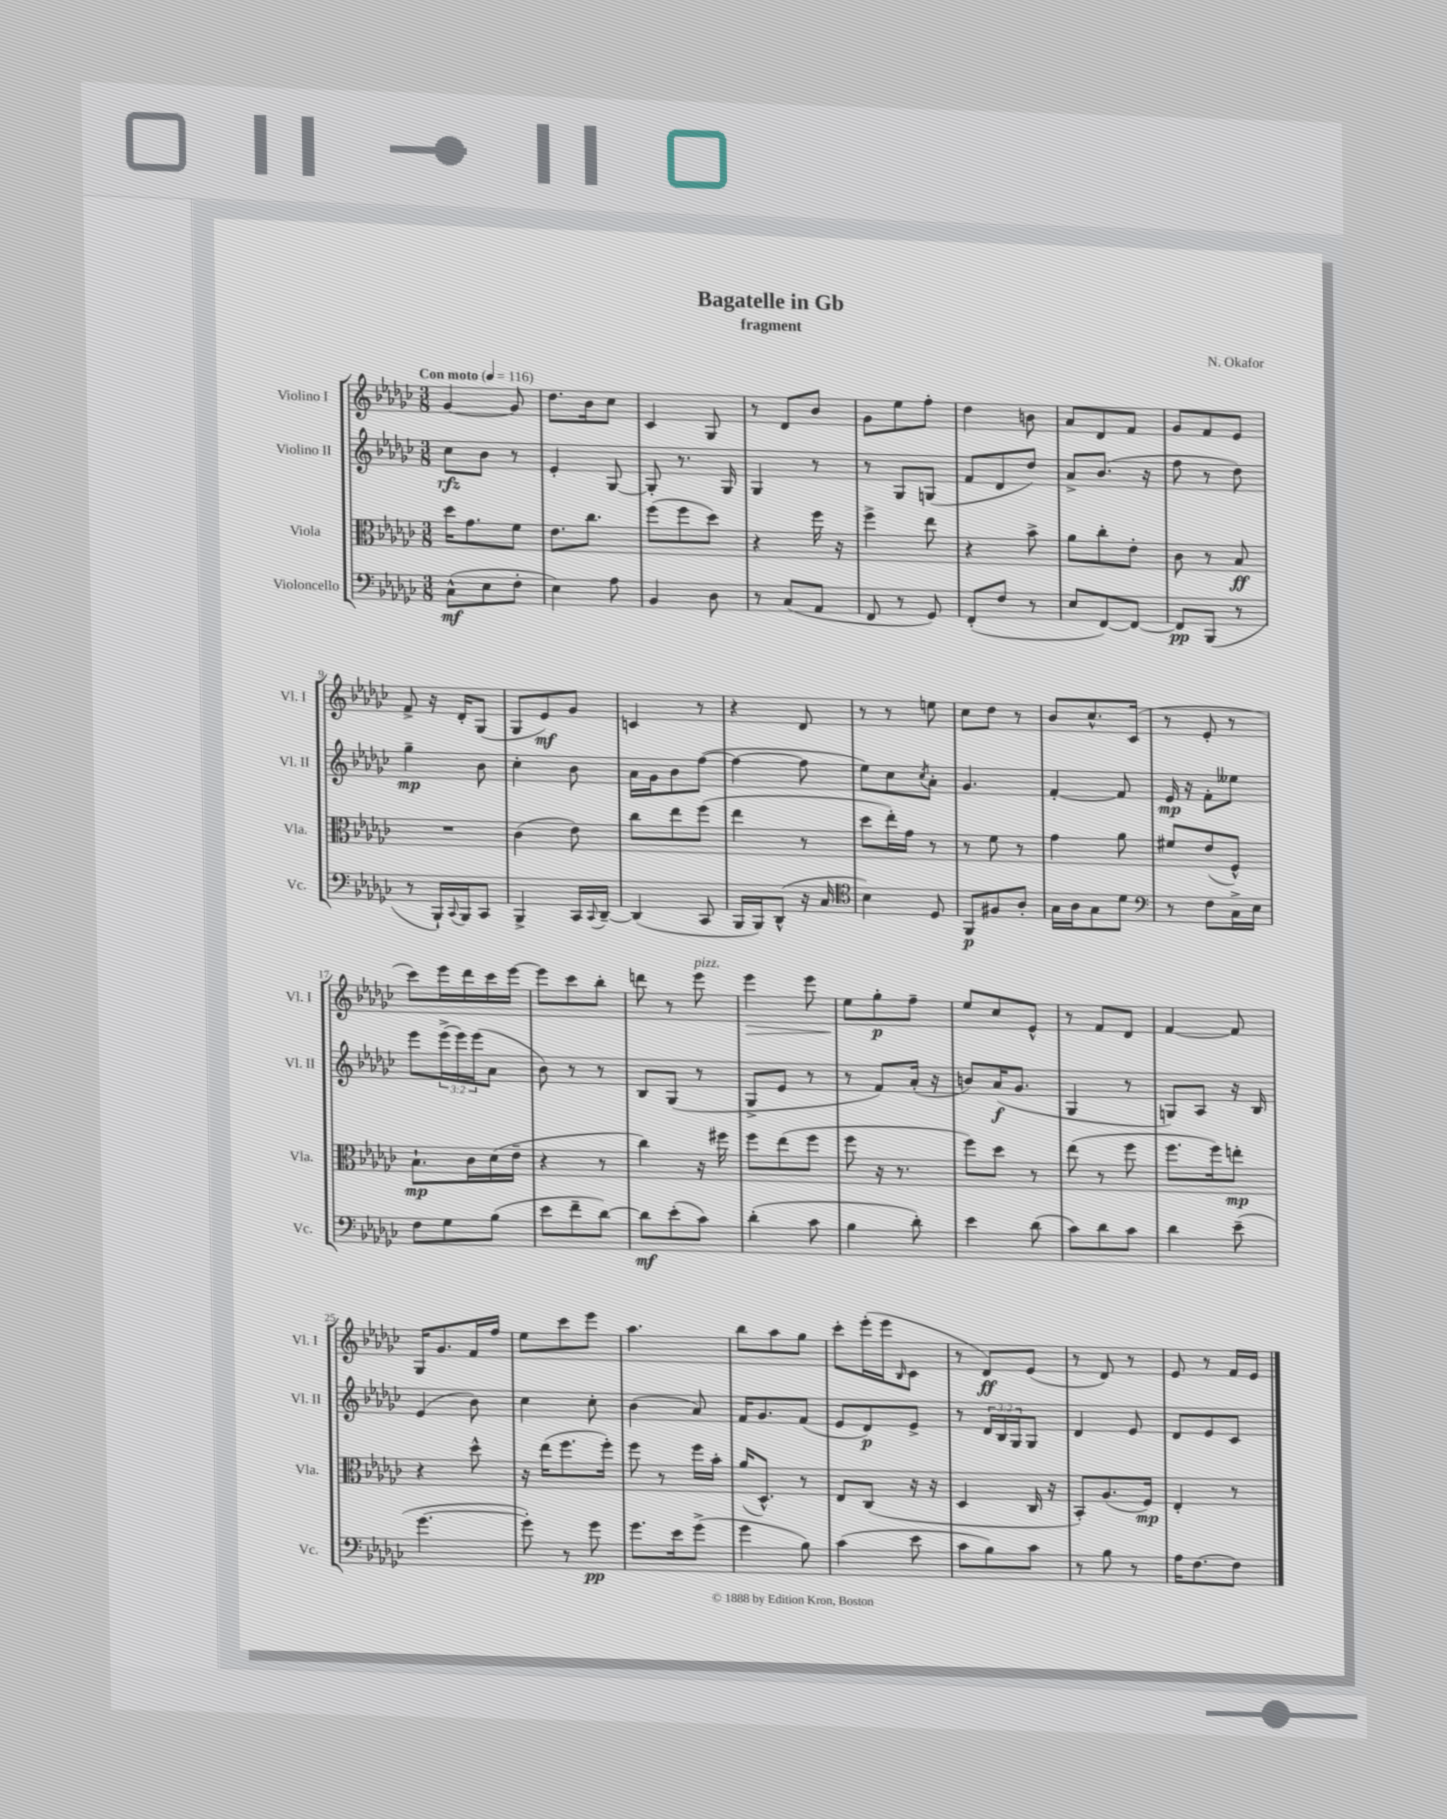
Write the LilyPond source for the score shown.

\header { title = "Bagatelle in Gb" composer = "N. Okafor" subtitle = "fragment" }
<<
\new StaffGroup <<
\new Staff = "s0" \with { instrumentName = "Violino I" shortInstrumentName = "Vl. I" } {
    \clef treble \key ges \major \numericTimeSignature \time 3/8 \tempo "Con moto" 4 = 116
    ges'4~ ges'8 |
    des''8. bes'16 ces''8 |
    ces'4 ges8 |
    r8 des'8 bes'8 |
    ges'8 ees''8 f''8-. |
    des''4 b'8 |
    aes'8 des'8 f'8 |
    ges'8 f'8 ees'8 |
    f'8-> r16 des'16-. ges8( |
    ges8 ees'8\mf) ges'8 |
    c'4 r8 |
    r4 des'8 |
    r8 r8 e''8 |
    ces''8 des''8 r8 |
    bes'8 ces''8.-^ ces'16( |
    r8 ees'8-. r8 |
    ces'''8) ees'''16 des'''16 ces'''16 ees'''16~ |
    ees'''8 ces'''8 bes''8-. |
    d'''8 r8 ees'''8^\markup { \italic "pizz." } |
    ees'''4\> ees'''8 |
    ees''8\! ges''8-.\p f''8-- |
    ees''8 ces''8 ees'8-^ |
    r8 f'8 des'8 |
    f'4~ f'8 |
    ges16 ges'8. f'16 f''16 |
    ees''8 ces'''8 ees'''8 |
    aes''4. |
    bes''8 aes''8 ges''8 |
    ces'''8-. ees'''16-.( ees'''16 \grace { bes16 } ces'8 |
    r8 des'8\ff) ees'8( |
    r8 des'8) r8 |
    ees'8 r8 f'16 ees'16 \bar "|." |
}
\new Staff = "s1" \with { instrumentName = "Violino II" shortInstrumentName = "Vl. II" } {
    \clef treble \key ges \major \numericTimeSignature \time 3/8 \override Staff.TupletNumber.text = #tuplet-number::calc-fraction-text
    ces''8\rfz bes'8 r8 |
    ees'4-. ges8~ |
    ges8-. r8. ges16 |
    ges4 r8 |
    r8 ges8 g8( |
    f'8 des'8 des''8) |
    aes'8-> bes'8.( r16 |
    f''8 r8 des''8) |
    ges''4--\mp bes'8 |
    ces''4-. bes'8 |
    aes'16 ges'16 bes'8 f''8~( |
    f''4~ f''8 |
    ees''8) ces''8 \acciaccatura { ces''8 } aes'8-. |
    ges'4. |
    f'4~-. f'8 |
    ees'16\mp r16 f'8-. eeses''8 |
    ees'''8 \tuplet 3/2 { ees'''16->( ees'''16) ees'''16( } aes'8 |
    bes'8) r8 r8 |
    bes8 ges8( r8 |
    ges8-> ees'8 r8 |
    r8 f'8) aes'16-.( r16 |
    b'8) aes'16\f( ges'8. |
    ges4 r8 |
    g8) aes8 r16 bes16 |
    ees'4( bes'8) |
    ces''4 ces''8-. |
    bes'4( aes'8) |
    f'16 ges'8. f'8( |
    ees'8 des'8\p) ees'8-> |
    r8 \tuplet 3/2 { des'16 bes16 ges16 } ges8 |
    des'4 ees'8 |
    des'8 ees'8 ces'8 \bar "|." |
}
\new Staff = "s2" \with { instrumentName = "Viola" shortInstrumentName = "Vla." } {
    \clef alto \key ges \major \numericTimeSignature \time 3/8
    des''16 ges'8. f'8 |
    ees'8. ces''8. |
    f''8( f''8 des''8) |
    r4 f''16 r16 |
    f''4-> ees''8 |
    r4 bes'8-> |
    aes'8 ces''8-. ees'8-. |
    ces'8 r8 bes8\ff |
    R4. |
    ces'4( ees'8) |
    ces''8 ees''8 f''8( |
    ees''4 r8 |
    des''8 ees''16-.) ges'16 r8 |
    r8 f'8 r8 |
    ges'4 aes'8 |
    fis'8 ees'8( f8-^) |
    bes8.-!\mp ces'16 des'16( ees'16-- |
    r4 r8 |
    ces''4) r16 fis''16 |
    f''8 ees''8( f''8 |
    f''8 r16 r8. |
    f''8) des''8 r8 |
    ees''8( r8 f''8 |
    f''8. f''16) e''8-.\mp |
    r4 des''8-^ |
    r16 ees''16( f''8. f''16-.) |
    f''8 r8 f''16 bes'16-. |
    aes'16( des8.-^) r8 |
    ees8 ces8( r16 r16 |
    des4 ces16 r16 |
    bes,8-.) aes8.( f16\mp) |
    ees4-. r8 \bar "|." |
}
\new Staff = "s3" \with { instrumentName = "Violoncello" shortInstrumentName = "Vc." } {
    \clef bass \key ges \major \numericTimeSignature \time 3/8
    ces8-^\mf( ees8 f8-. |
    ees4) aes8 |
    bes,4 des8 |
    r8 ces8( aes,8 |
    f,8 r8 ges,8) |
    f,8-.( f8 r8 |
    ees8 f,8~) f,8~ |
    f,8\pp bes,,8( r8 |
    r8 bes,,16-!) \appoggiatura { ces,8 } bes,,16 ces,8 |
    bes,,4-> ces,16 \appoggiatura { ces,8 } des,16~-- |
    des,4( ces,8 |
    bes,,16 bes,,16) des,8-^( r16 ces16 |
    \clef tenor bes4) des8 |
    f,8\p fis8 aes8-. |
    ges16 aes16 ges8 des'8 |
    \clef bass r8 f8 ces16-> ees16 |
    f8 ges8 bes8( |
    ees'8 f'8-- des'8~) |
    des'8\mf ees'8-.( ces'8) |
    des'4-.( ces'8 |
    bes4 des'8-.) |
    ees'4 des'8( |
    ces'8) des'8 ces'8 |
    des'4 ees'8--( |
    ges'4.~ |
    ges'8-.) r8 ges'8\pp |
    ges'8. ees'16 ges'8->( |
    ges'4 bes8) |
    ces'4( ees'8 |
    ces'8 bes8) ces'8 |
    r8 bes8 r8 |
    aes16 f8.~ f8 \bar "|." |
}
>>
>>
